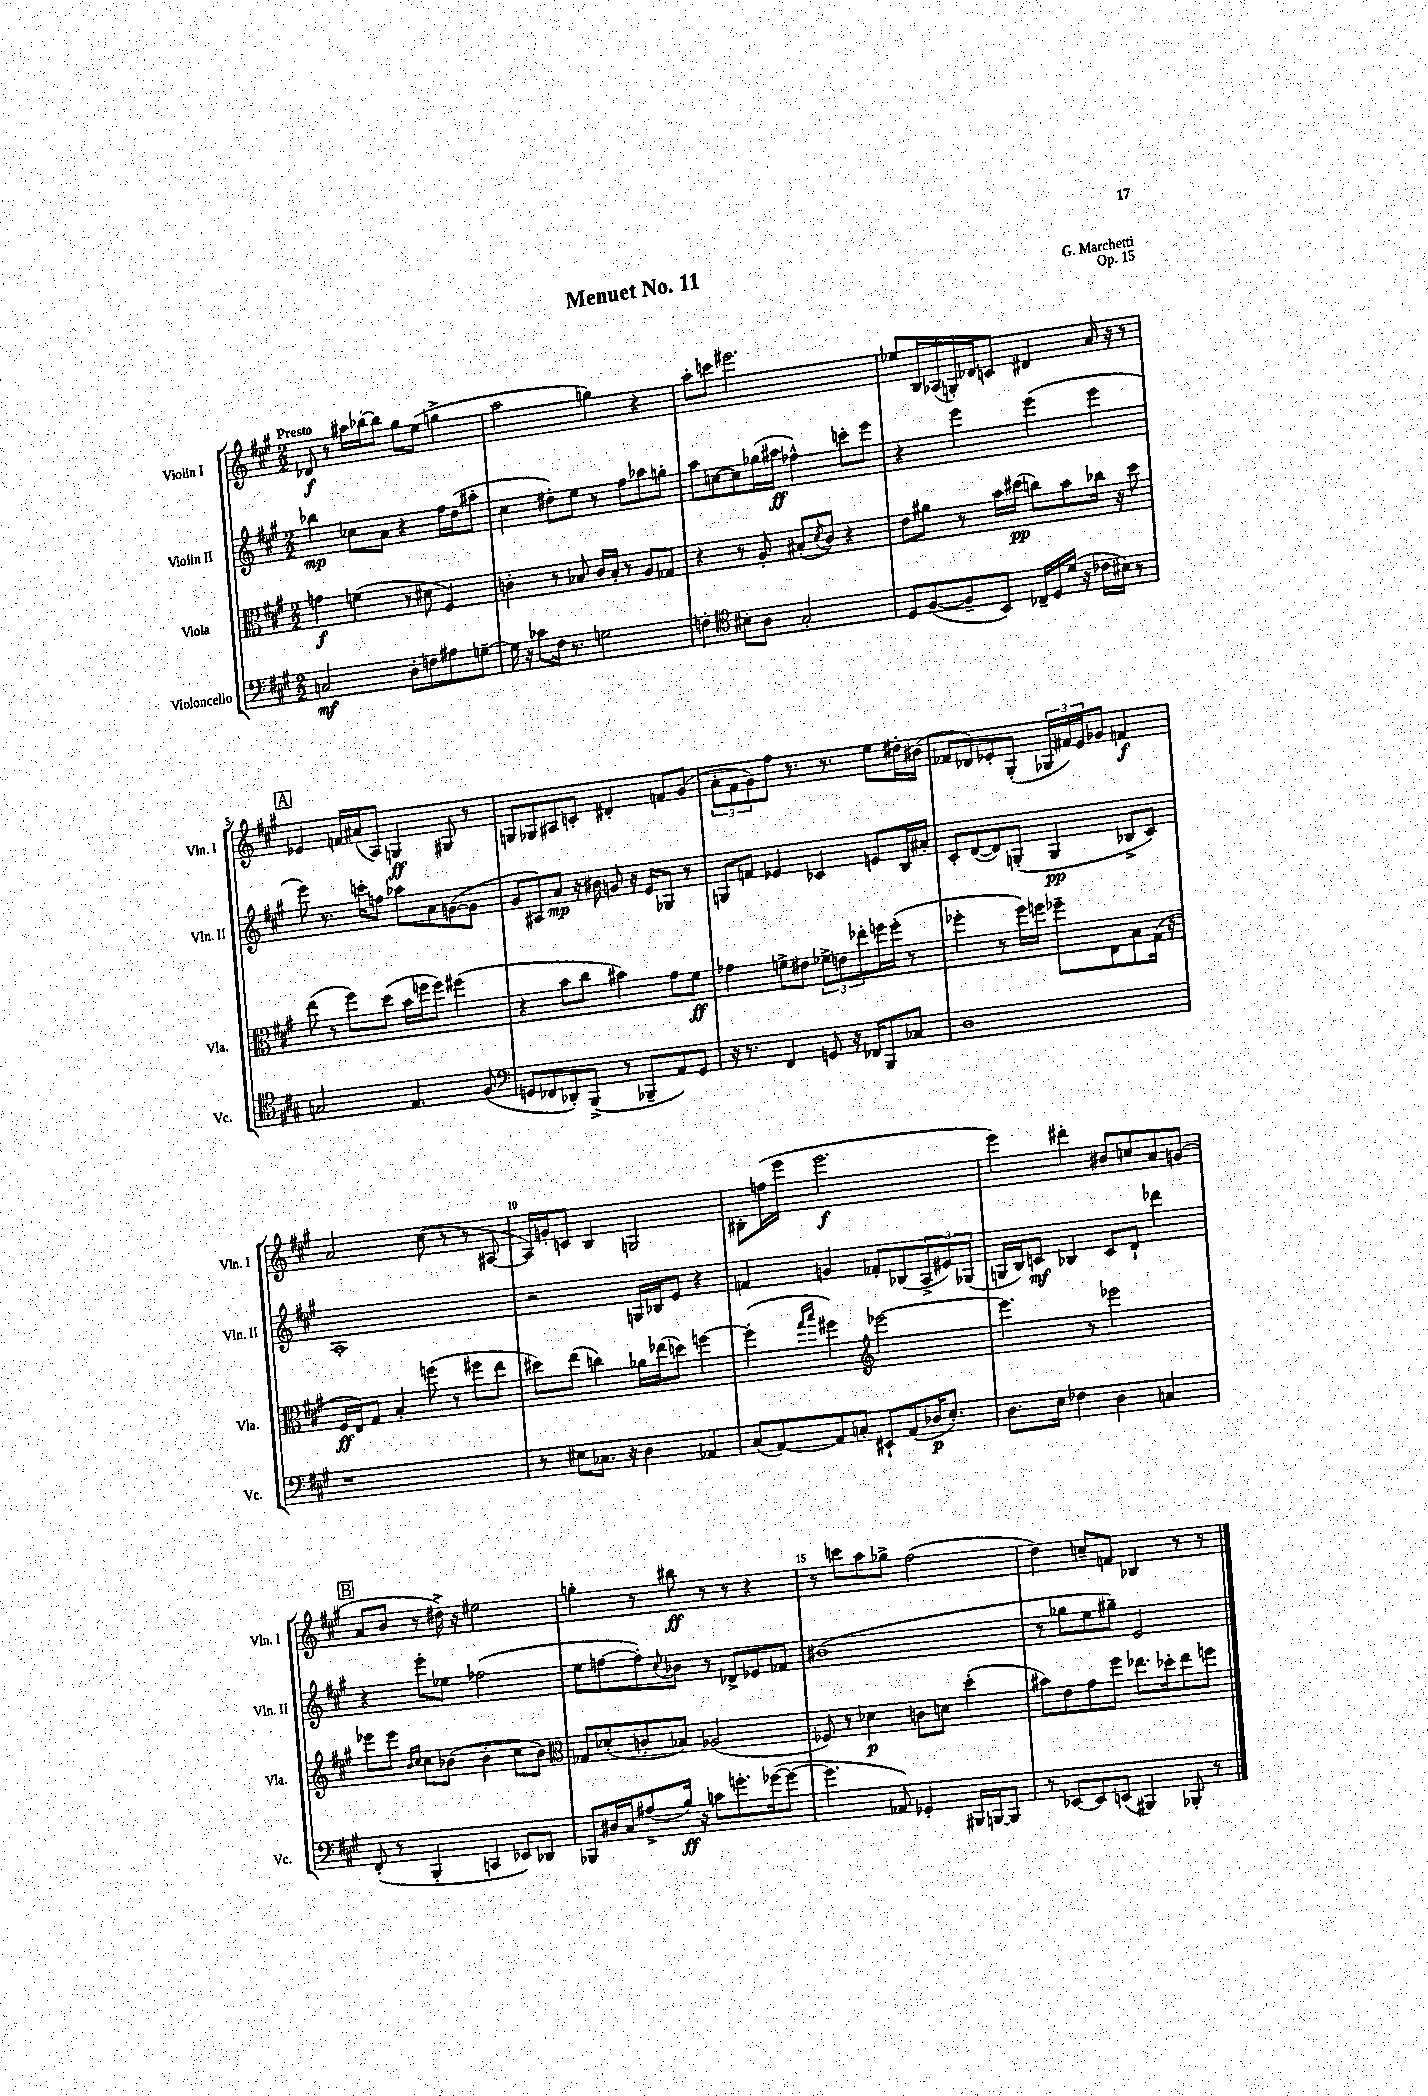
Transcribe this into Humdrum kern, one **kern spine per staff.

**kern	**kern	**kern	**kern
*staff4	*staff3	*staff2	*staff1
*clefF4	*clefC3	*clefG2	*clefG2
*k[f#c#g#]	*k[f#c#g#]	*k[f#c#g#]	*k[f#c#g#]
*M2/2	*M2/2	*M2/2	*M2/2
2C	4g	4bb-	8d-
.	.	.	8r
.	(4f	8cc-	16aa#
.	.	.	[16bb-'
.	.	8a	8bb-]
8D'	8r	4r	8gg#
8F	8d#	.	(8ee
8A#	4F#)	16ff#	4gg^
.	.	(16dd	.
[8G~	.	8aa#'	.
=	=	=	=
16G]	4c'	4cc#	2aa
16r	.	.	.
8c-	.	.	.
16F#	8r	8dd#')	.
8.r	.	.	.
.	8B-	8ee	.
2G	16c	8r	4gg)
.	16B-'	.	.
.	8r	8ff#	.
.	8A	8aa-	4r
.	8G-	8gg'	.
=	=	=	=
4F'	4r	8aa	8aa'
.	.	[8cc	8ccc
*clefC4	*	*	*
8B#'	8r	8cc]	2.eee#
8A	8A'	(16gg-	.
.	.	16aa#	.
2G#'	(8B#'	4ff-^^)	.
.	8qd	.	.
.	8c#)	.	.
.	4r	8ccc'	.
.	.	8eee	.
=	=	=	=
8D	8e	4r	8ee-
([8F#	8a#	.	16B
.	.	.	(16A-
8F#~]	8r	4eee	16G')
.	.	.	16d-
8BB)	16b	.	8c
.	(16dd#	.	.
16C-~	8cc)	(4eee	4d#
16D	.	.	.
(16d	8b	.	.
16r	.	.	.
16c-	16cc-	4eee	16a
16B#)	16r	.	16r
8r	8dd#	.	8r
=	=	=	=
2G	(8ee	8eee)	4e-
.	8r	8.r	.
.	8ff#)	.	16f
.	.	16ccc'	(16a#
.	(8dd	8ff	8A)
4.E	16b	8aa-	4G
.	16ff	.	.
.	8ff)	8a	.
.	(4ff#	([8g	8G#
(8F#	.	8g]	8r
=	=	=	=
*clefF4	*	*	*
8GG	4r	8g#	8G
8FF-	.	8A#)	8G-
8DD-')	8b	8a	8A#
(8BBB^	8cc#	16r	8c'
.	.	16b#	.
8r	4b#)	8g	4d#'
8BBB-~	.	16r	.
.	.	16e	.
8AA)	8g#	8G-	8f
8GG	8f#	8r	(8g#
=	=	=	=
16r	4g-	8G	12a'
8.r	.	.	.
.	.	.	12f#
.	.	8f	.
.	.	.	12g#)
4FF#	8f^	4e-	8ff#
.	8e#	.	8.r
8GG	12f-^	4c-	.
.	.	.	8.r
.	12e	.	.
16r	.	.	.
.	12ee-'	.	.
16FF-	.	.	.
8BBB	16ff	8e	8ee
.	(16ff'	.	.
8C-	8r	16B	16dd#'
.	.	16a#'	(16b#
=	=	=	=
1D	4ff-'	8c#'	8f-
.	.	([8d	8d-)
.	8r	8d])	8e-'
.	16ff-)	(8G'	(8G#'
.	16ff	.	.
.	8ff-~	4G	24G-
.	.	.	24f#)
.	.	.	24e-
.	8E	.	8g-
.	8B	8B-^	4f
.	(16G#	8c#)	.
.	16r	.	.
=	=	=	=
1r	16F#	1A'	2a
.	16E)	.	.
.	8G#	.	.
.	4B'	.	.
.	(8ff	.	(8cc#
.	8r	.	8r
.	8ff#	.	8r
.	8ee	.	[8A#
=	=	=	=
8r	8dd#)	2r	16A#])
.	.	.	16g'
8E#	(8ee	.	8c
8.C-	4cc)	.	4B
16r	.	.	.
4D	16a-	16G	2G
.	(16ee-	16B-	.
.	8dd)	8e	.
4AA-	[4ff	4r	.
=	=	=	=
(8C#	(4ff']	4f	8B#'
[8AA)	.	.	(16ff
.	.	.	16eee
.	16qqgg#	.	.
.	16qqbb	.	.
8AA]	4ff#)	4g	2.eee
8C'	.	.	.
*	*clefG2	*	*
8EE#`	[2eee-	8f-'	.
(8AA	.	(8B-	.
16D-	.	12A^	.
8.E')	.	.	.
.	.	12e#)	.
.	.	(12G-	.
=	=	=	=
8.D	4.eee-]	16G	4eee)
.	.	16B)	.
.	.	8c	.
16E	.	.	.
4F-	.	4B-	4ddd#'
.	8r	.	.
4D	2eee-	8c	8b#
.	.	8d`	8cc
4C	.	4ddd-	8a
.	.	.	(8g
=	=	=	=
(8FF#'	8eee-	4r	8a
8r	8eee-	.	8b
.	16qqb	.	.
.	16qqcc#	.	.
4BBB'	8cc#	8eee'	8r
.	(8b-	8ee-	16dd#^)
.	.	.	16r
4CC	4b-'	(2ff-	2ee#
8EE-)	8cc#	.	.
8DD-	8b-)	.	.
=	=	=	=
*	*clefC3	*	*
8BBB-	8G-	8ee	4gg'
16D#	(8d-'	[8ff	.
16C#	.	.	.
(8A#^	8c'	8ff'])	8r
.	.	8qqcc#	.
16B)	8B-)	8b-	8bb#
16r	.	.	.
8c	(2A-	8r	8r
8.g'	.	8d-^	8r
.	.	8e-	4r
([16g-	.	.	.
8g-_	.	8f-	.
=	=	=	=
4.g-]	8F-)	(1b#	8r
.	8r	.	8ccc
.	4d-	.	8aa
8AA-)	.	.	8gg-^
4GG-'	8c	.	(2ff#
.	8d	.	.
16BBB#	(4dd'	.	.
[16BBB	.	.	.
8BBB]	.	.	.
=	=	=	=
8r	8b#)	8r	4dd)
[8EE-	8e	8gg-	.
8EE-]	8g#	8ee	8cc~
(8EE	8ff#	8gg#~)	8f
4BBB#)	8.ee-	2e	4B-
.	16dd-'	.	.
8BBB-'	8ee-	.	8r
8r	8ff	.	8r
==	==	==	==
*-	*-	*-	*-
